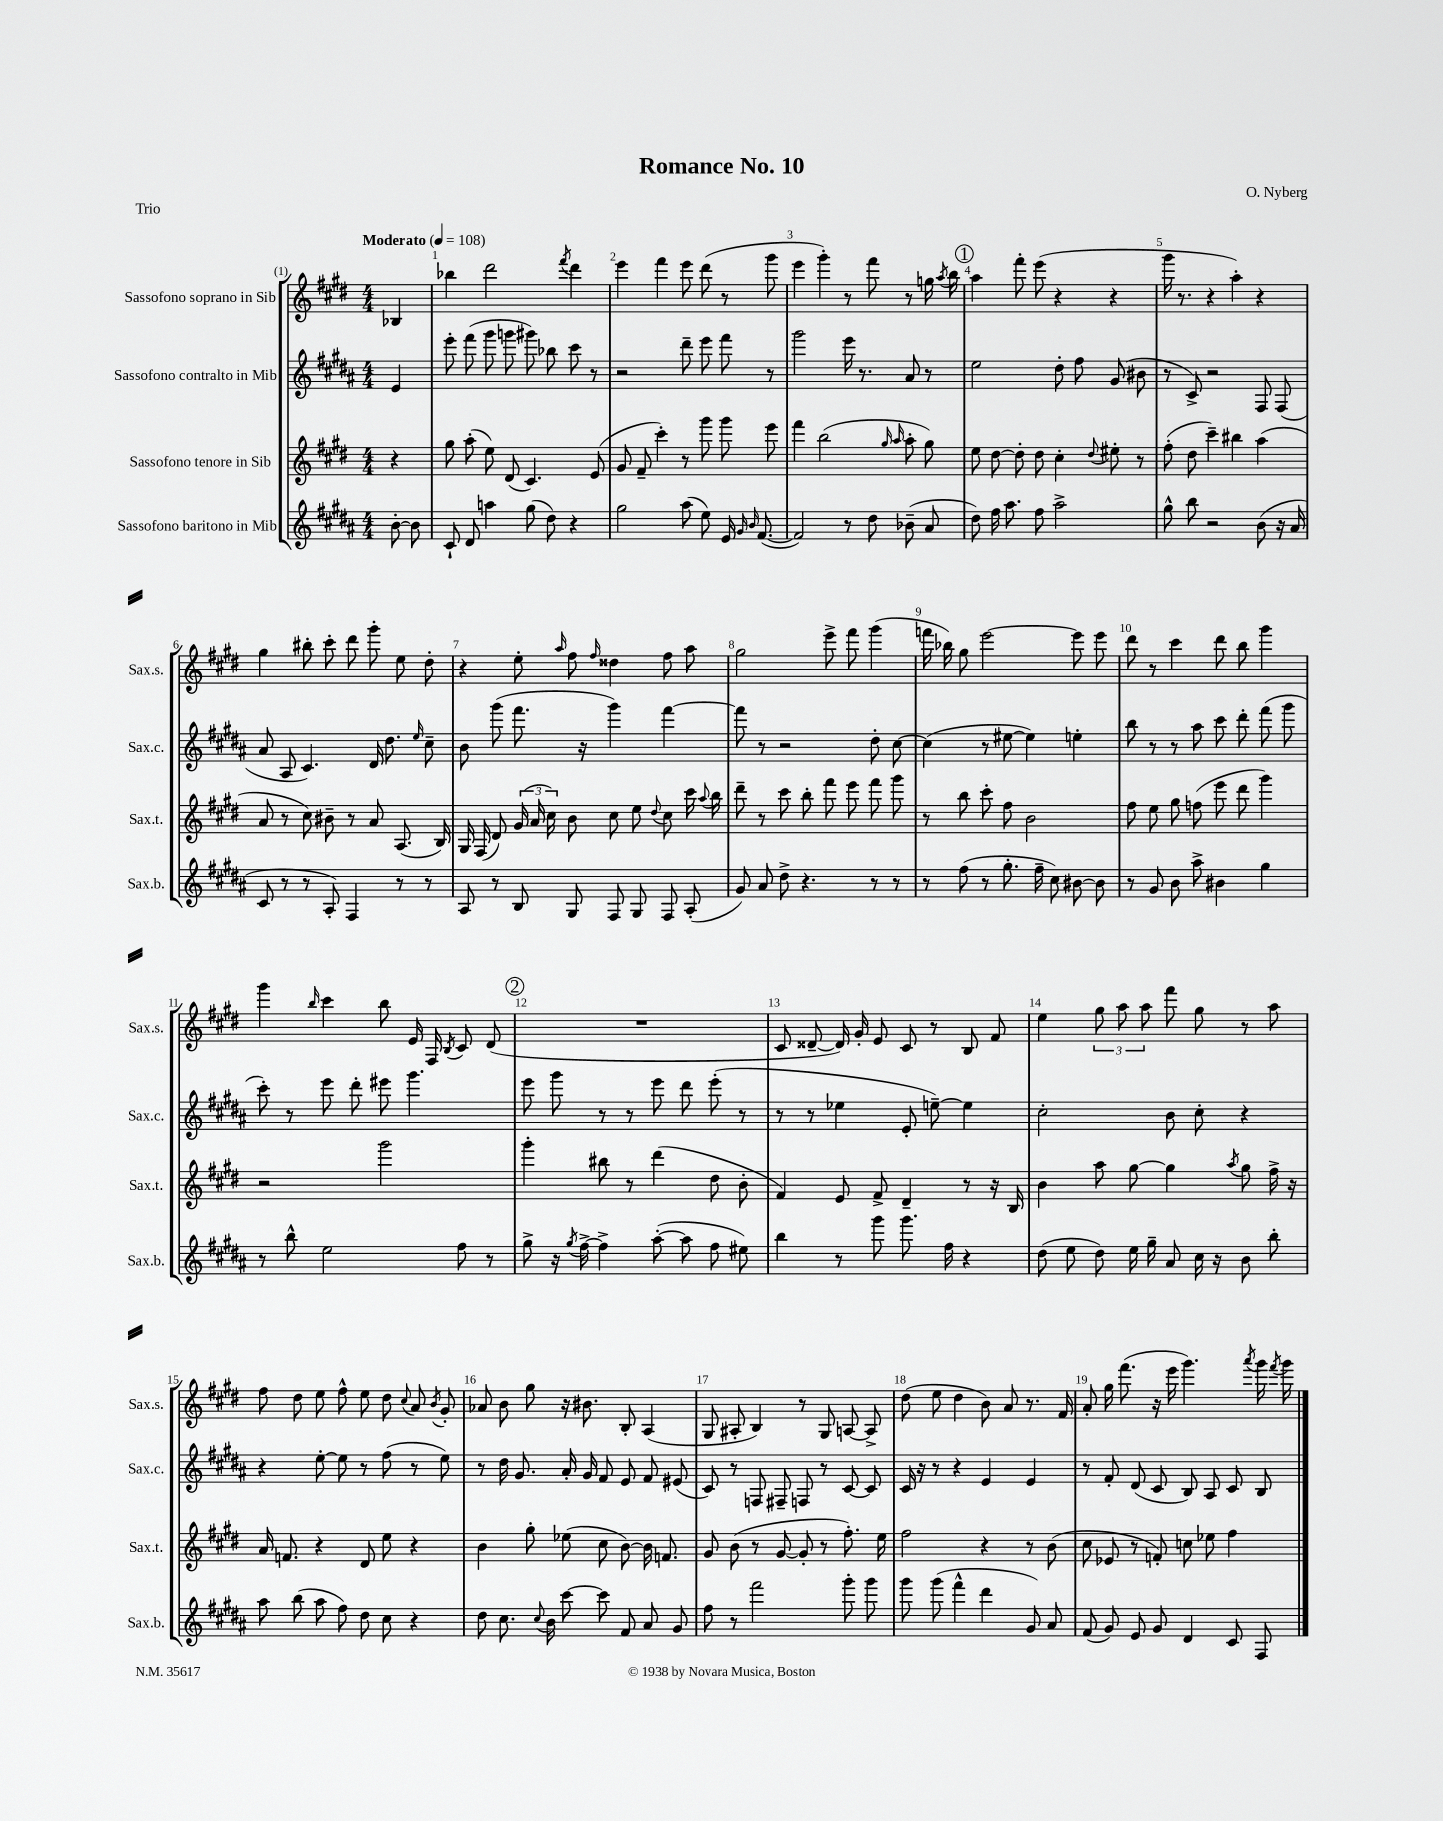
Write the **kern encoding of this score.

**kern	**kern	**kern	**kern
*staff4	*staff3	*staff2	*staff1
*clefG2	*clefG2	*clefG2	*clefG2
*k[f#c#g#d#a#]	*k[f#c#g#d#]	*k[f#c#g#d#a#]	*k[f#c#g#d#]
*M4/4	*M4/4	*M4/4	*M4/4
*MM108	*MM108	*MM108	*MM108
[8b'	4r	4e	4B-
8b]	.	.	.
=	=	=	=
8c#`	8gg#	8eee'	4bb-
8d#	(8aa'	(8fff#	.
4aa	8ee)	8ggg#	2ddd#
.	(8d#	8ggg	.
(8gg#	4.c#)	8ggg#)	.
8dd#)	.	8bb-	.
.	.	.	8qfff#
4r	.	8ccc#	4ddd#
.	(8e	8r	.
=	=	=	=
2gg#	8g#	2r	4eee
.	8f#~	.	.
.	4ccc#')	.	4fff#
(8aa#	8r	8ddd#~	8eee
8ee)	8ggg#	8eee	(8ddd#
16e	8ggg#	8fff#	8r
16qqg#	.	.	.
16qqb	.	.	.
([8.f#	.	.	.
.	8eee	8r	8ggg#
=	=	=	=
2f#])	4fff#	2ggg#	4eee
.	(2bb	.	4ggg#')
8r	.	16eee	8r
.	.	8.r	.
8dd#	.	.	8fff#
.	16qqgg#	.	.
.	16qqaa	.	.
(8b-~	8aa'	8a#	8r
8a#	8gg#)	8r	16gg
.	.	.	8qaa
.	.	.	16bb
=	=	=	=
8dd#)	8ee	2ee	4aa
16ff#	[8dd#	.	.
8.aa#	.	.	.
.	8dd#']	.	8fff#'
8ff#	8dd#	.	(8eee
2aa#^	4cc#'	8dd#'	4r
.	.	8ff#	.
.	8qqdd#	.	.
.	8ee#'	(8g#	4r
.	8r	8b#	.
=	=	=	=
8gg#^^	(8ff#'	8r	16ggg#
.	.	.	8.r
8bb	8dd#	8c#^)	.
2r	4ccc#~)	2r	4r
.	4bb#	.	4aa')
(8b	(4aa	8F#	4r
16r	.	(8F#	.
16a#	.	.	.
=	=	=	=
8c#	8a	8a#	4gg#
8r	8r	8A#	.
8r	8cc#)	4.c#)	8bb#'
8A#')	8b#~	.	8ccc#'
4F#	8r	.	8ddd#
.	8a	16d#	8ggg#'
.	.	8.dd#	.
8r	(8.A	.	8ee
.	.	16qqee	.
8r	.	8cc#~	8dd#'
.	16B)	.	.
=	=	=	=
8A#	16G#	8b	4r
.	(16F#	.	.
8r	8d#)	(8ggg#	.
8B	(24g#	8.fff#	8ee'
.	24a	.	.
.	24cc#)	.	.
.	.	.	16qqaa
8G#	8b	.	8ff#
.	.	16r	.
.	.	.	16qqff#
8F#	8cc#	4ggg#)	4dd##
8G#	8ee	.	.
.	8qqdd#	.	.
8F#	8cc#	[4fff#	8ff#
(8A#'	16ccc#	.	8aa
.	8qqaa	.	.
.	16bb	.	.
=	=	=	=
8g#)	8ddd#~	8fff#]	2gg#
8a#	8r	8r	.
8dd#^	8ccc#	2r	.
4.r	8bb'	.	.
.	8fff#	.	8eee^
.	8eee	.	8fff#
8r	8fff#	8dd#'	(4ggg#
8r	8ggg#	[8cc#	.
=	=	=	=
8r	8r	(4cc#]	16fff
.	.	.	16bb-)
(8ff#	8bb	.	8gg#
8r	8ccc#'	8r	[2eee
8.gg#'	8ff#	[8ee#	.
.	2b	4ee#])	.
16ff#~	.	.	.
8cc#)	.	.	.
[8b#	.	4ee'	8eee]
8b#]	.	.	8eee
=	=	=	=
8r	8ff#	8bb	8ddd#
8g#	8ee	8r	8r
8b	8gg#	8r	4ccc#
8aa#^	(8ff	8aa#	.
4b#	8eee	8ccc#	8ddd#
.	8ddd#	8ddd#'	8bb
4gg#	4ggg#)	(8fff#	4ggg#
.	.	8ggg#	.
=	=	=	=
8r	2r	8ccc#')	4ggg#
8bb^^	.	8r	.
.	.	.	16qqbb
2ee	.	8eee	4ccc#
.	.	8ddd#'	.
.	2ggg#	8eee#	8bb
.	.	4.ggg#	16e
.	.	.	16F#
.	.	.	8qB
8ff#	.	.	8c#
8r	.	.	(8d#
=	=	=	=
8gg#^	4ggg#'	8eee	1r
16r	.	8ggg#	.
8qgg#	.	.	.
[16ff#^	.	.	.
4ff#^]	8bb#	8r	.
.	8r	8r	.
([8aa#'	(4ddd#	8eee	.
8aa#]	.	8ddd#	.
8ff#	8dd#	(8eee'	.
8ee#)	8b'	8r	.
=	=	=	=
4bb	4f#)	8r	8c#
.	.	8r	[8d##~
8r	8e	4ee-	16d##])
.	.	.	16g#'
8ggg#	8f#^	.	8e
8.ggg#	4d#~	8e'	8c#
.	.	[8ee~)	8r
16ff#	.	.	.
4r	8r	4ee]	8B
.	16r	.	8f#
.	16B	.	.
=	=	=	=
(8dd#	4b	2cc#'	4ee
8ee	.	.	.
8dd#)	8aa	.	12gg#
.	.	.	12aa
16ee	[8gg#	.	.
.	.	.	12aa
16gg#~	.	.	.
8a#	4gg#]	8b	8fff#
16cc#	.	8cc#'	8gg#
16r	.	.	.
.	8qaa	.	.
8b	8gg#	4r	8r
8bb'	16ff#^	.	8aa
.	16r	.	.
=	=	=	=
8aa#	16a	4r	8ff#
.	8.f	.	.
(8bb	.	.	8dd#
8aa#	4r	[8ee'	8ee
8ff#)	.	8ee]	8ff#^^
8dd#	8d#	8r	8ee
8cc#	8ee	(8ff#	8dd#
.	.	.	8qqcc#
4r	4r	8r	8a
.	.	.	8qb
.	.	8ee)	8g#'
=	=	=	=
8dd#	4b	8r	8a-
8.cc#	.	16dd#	8b
.	.	8.g#	.
.	8gg#'	.	8gg#
8qqcc#	.	.	.
16b	.	.	.
[8ccc#	(8ee-	16a#'	16r
.	.	16g#	8.b#
8ccc#]	8cc#	8f#	.
8f#	[8b)	8e	8B'
8a#	16b]	8f#	(4A
.	8.f	.	.
8g#	.	(8e#	.
=	=	=	=
8ff#	8g#	8c#)	8G#
8r	(8b	8r	8A#'
2fff#	8r	8F	4B)
.	[8g#	8F#~	.
.	8g#']	8F	8r
.	8r	8r	8G#
8ggg#'	8.ff#')	[8c#	[8A
8ggg#	.	8c#]	8A^]
.	16ee	.	.
=	=	=	=
8ggg#	2ff#	16c#	(8dd#
.	.	16r	.
(8ggg#	.	8r	8ee
4fff#^^	.	4r	4dd#
4ddd#	4r	4e	8b)
.	.	.	8a
8g#)	8r	4e	8.r
8a#	(8b	.	.
.	.	.	16f#
=	=	=	=
(8f#	8cc#	8r	8a'
8g#)	8e-	8f#'	16gg#
.	.	.	(8.fff#
8e	8r	(8d#	.
8g#	8f')	8c#	16r
.	.	.	16eee
4d#	8cc	8B)	4.ggg#)
.	8ee-	8A#	.
8c#	4ff#	8c#	.
.	.	.	8qaaa
8F#	.	8B	16ggg#
.	.	.	8qfff#
.	.	.	16ggg#
==	==	==	==
*-	*-	*-	*-
